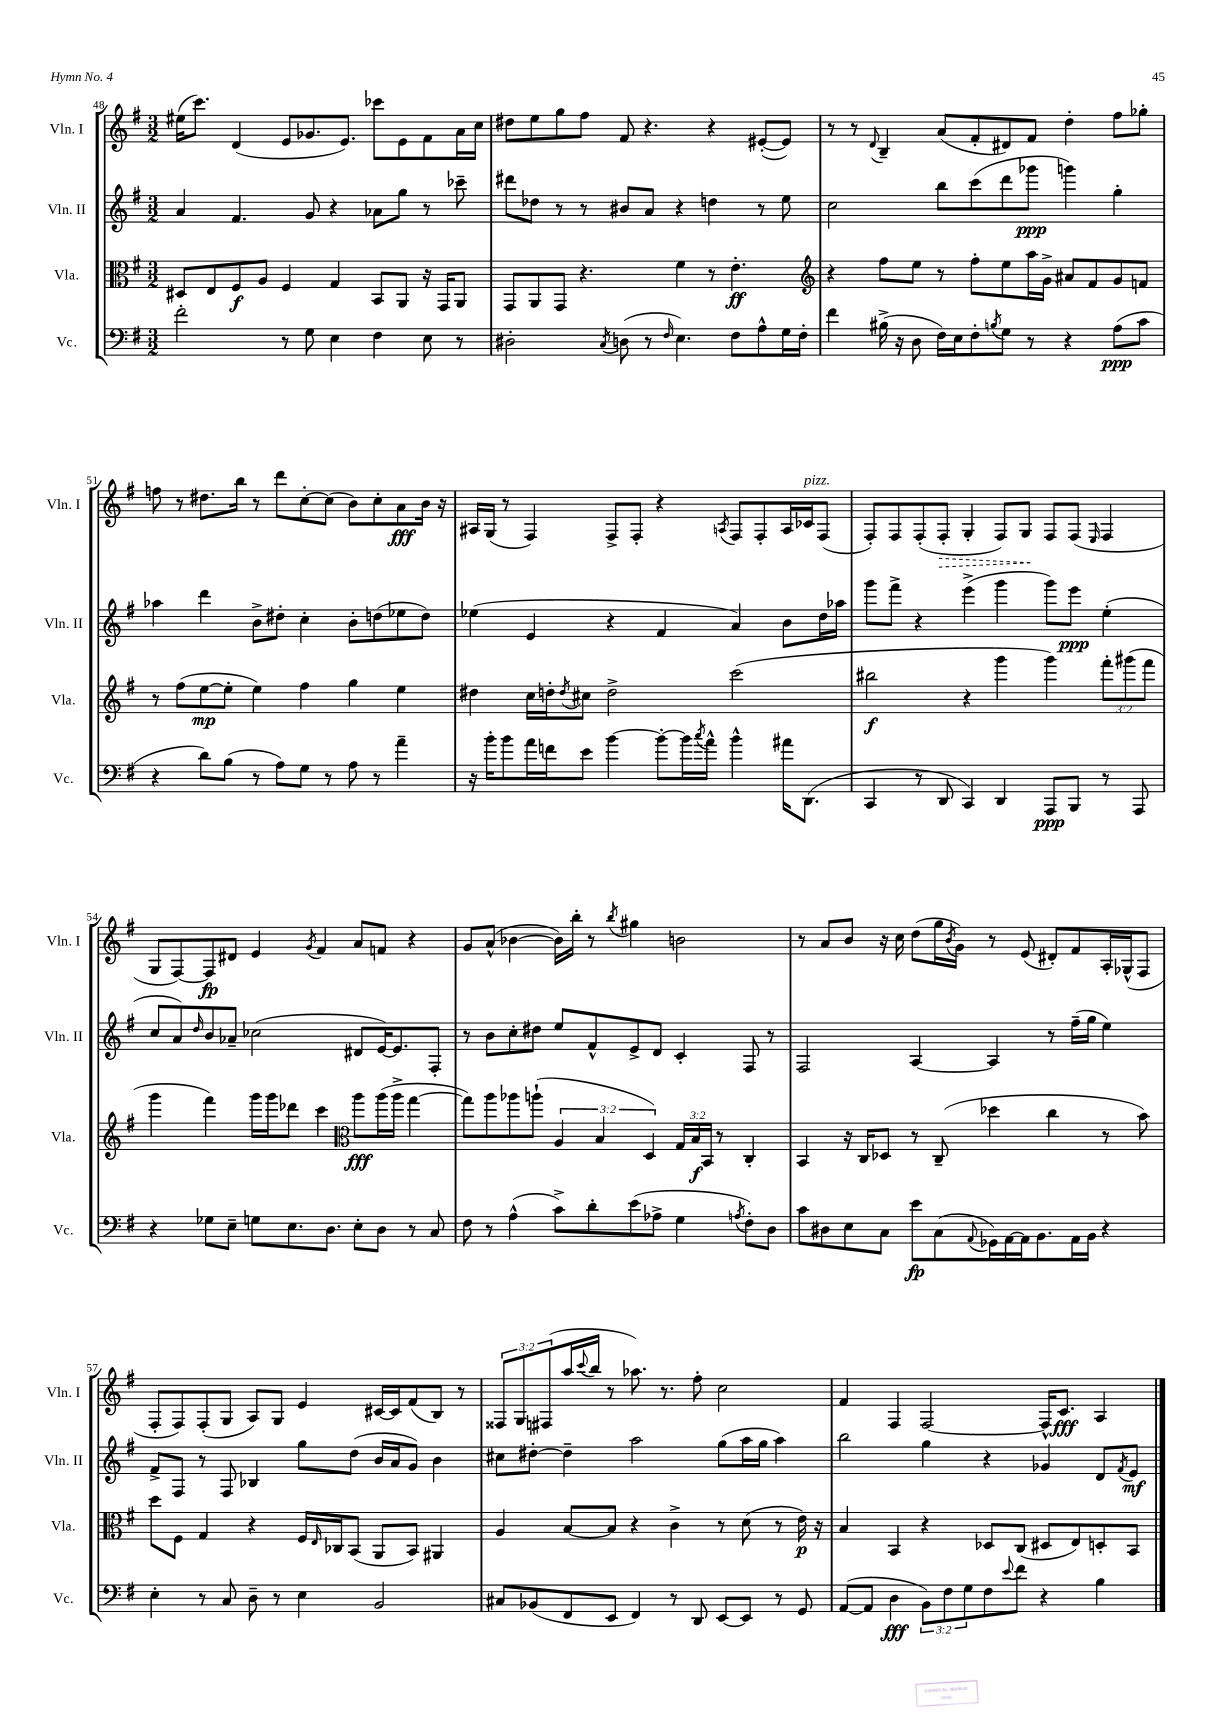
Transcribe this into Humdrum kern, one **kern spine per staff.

**kern	**kern	**kern	**kern
*staff4	*staff3	*staff2	*staff1
*clefF4	*clefC3	*clefG2	*clefG2
*k[f#]	*k[f#]	*k[f#]	*k[f#]
*M3/2	*M3/2	*M3/2	*M3/2
2f#'\	8D#/L	4a/	(16ee#\LK
.	.	.	8.ccc\J)
.	8E/	.	.
.	8F#/	4.f#/	(4d/
.	8A/J	.	.
8r	4F#/	.	8e/L
8G\	.	8g/	8.g-/
4E\	4G/	4r	.
.	.	.	8.e/J)
4F#\	8BB/L	8a-\L	8ccc-\L
.	8AA/J	8gg\J	8e\
8E\	16r	8r	8f#\
.	16GG/LK	.	.
8r	8AA/J	8ccc-~\	16a\L
.	.	.	16cc\JJ
=	=	=	=
2D#'\	8GG/L	8ddd#\L	8dd#\L
.	8AA/	8dd-\J	8ee\
.	8GG/J	8r	8gg\
.	4.r	8r	8ff#\J
8qC/	.	.	.
(8D\	.	8b#/L	8f#/
8r	.	8a/J	4.r
16qqF#/	.	.	.
4.E\)	4f#\	4r	.
.	8r	4dd\	4r
8F#\L	4.e'\	.	.
8A^^\	.	8r	([8e#'/L
16G\L	.	8ee\	8e#/]J)
16F#'\JJ	.	.	.
=	=	=	=
*	*clefG2	*	*
4f#\	4r	2cc\	8r
.	.	.	8r
.	.	.	8qqd/
(16B#^\	8ff#\L	.	4B~/
16r	.	.	.
8D\	8ee\J	.	.
16F#\LL)	8r	8bb\L	(8a/L
16E\J	.	.	.
8F#'\	8ff#'\L	(8ccc\	8f#'/
8qB/	.	.	.
8G\J	8ee\	8ddd\	8d#/)
8r	16aa\L	8ggg-\J	8f#/J
.	16g^\JJ	.	.
4r	8a#/L	4ggg\)	4dd'\
.	8f#/	.	.
(8A\L	8g/	4gg'\	8ff#\L
8c\J	8f/J	.	8gg-'\J
=	=	=	=
4r	8r	4aa-\	8ff\
.	(8ff#\L	.	8r
8d\L)	[8ee\	4ddd\	8.dd#\L
(8B\J	8ee'\]J	.	.
.	.	.	16bb\Jk
8r	4ee\)	8b^\L	8r
8A\L)	.	8dd#'\J	8ddd\L
8G\J	4ff#\	4cc'\	[8cc'\
8r	.	.	(8cc\]J
8A\	4gg\	8b'\L	8b\L)
8r	.	(8dd\	8cc'\
4a~\	4ee\	8ee-\	8a\
.	.	8dd\J)	16b\Jk
.	.	.	16r
=	=	=	=
16r	4dd#\	(4ee-\	16A#/LL
16b'\LK	.	.	(16G/JJ
8b\	.	.	8r
16a\L	16cc\LL	4e/	4F#/)
16f\J	16dd'\J	.	.
.	8qdd/	.	.
8e\J	8cc#\J	.	.
[4b\	2dd^\	4r	8F#^/L
.	.	.	8F#'/J
8b'\_L	.	4f#/	4r
16b\]L	.	.	.
8qcc/	.	.	.
16a^^\JJ	.	.	.
.	.	.	8qA/
4b^^\	(2ccc\	4a/)	8F#/L
.	.	.	8F#'/
16a#\LK	.	8b\L	16A/L
(8.DD\J	.	.	16c-/J
.	.	16dd\L	(8F#/J
.	.	16aa-\JJ	.
=	=	=	=
4CC/	2bb#\	8ggg\L	8F#'/L)
.	.	8fff#^\J	8F#/
8r	.	4r	(8F#'/
8DD/	.	.	8F#'/J
4CC/)	4r	(4eee^\	4G'/
4DD/	4ggg\	4ggg\	8F#/L)
.	.	.	8G/J
8AAA/L	4ggg\)	8ggg\L)	8F#/L
8BBB/J	.	8eee\J	(8F#/J
.	.	.	16qqE/
8r	12fff#'\L	(4ee'\	4F#/
.	(12ggg#\	.	.
8AAA/	.	.	.
.	12fff#\J	.	.
=	=	=	=
4r	4ggg\	8cc/L	8G/L
.	.	8a/)	[8F#/)
.	.	16qqdd/	.
8G-\L	4fff#\)	8b/	8F#/]
8E~\J	.	8a-~/J	8d#/J
8G\L	16ggg\LL	(2cc-\	4e/
.	16ggg\J	.	.
8.E\	8ddd-\J	.	.
.	.	.	8qg/
.	4ccc\	.	4f#/
8.D\J	.	.	.
*	*clefC3	*	*
8E'\L	8aa\L	8d#/L	8a/L
8D\J	(16aa\L	[16e/K)	8f/J
.	16aa^\JJ	8.e/]	.
8r	[4gg\	.	4r
8C/	.	8F#'/J	.
=	=	=	=
8F#\	8gg\]L)	8r	8g/L
8r	8aa\	8b\L	(8a^^/J
(4A^^\	8aa-\	8cc'\	[4b-\
.	(8aa`\J	8dd#\J	.
8c^\L)	6A/	8ee/L	16b-\]LL)
.	.	.	16bb'\JJ
8d'\	.	8f#^^/	8r
.	6B/	.	.
.	.	.	8qbb/
(8e\	.	8e^/	4gg#\
.	6D/)	.	.
8A-^\J	.	8d/J	.
4G\	24G/LL	4c'/	2b\
.	24B/	.	.
.	24BB/JJ	.	.
.	8r	.	.
8qA/	.	.	.
8F#'\L)	4C'/	8F#/	.
8D\J	.	8r	.
=	=	=	=
8c\L	4BB/	2F#/	8r
8D#\	.	.	8a/L
8E\	16r	.	8b/J
.	16C/LK	.	.
8C\J	8D-/J	.	16r
.	.	.	16cc\
8e\L	8r	[4A/	(8dd\L
(8C\	(8C~/	.	16gg\L
.	.	.	8qb/
.	.	.	16g\JJ)
8qqAA/	.	.	.
16GG-\L)	4dd-\	4A/]	8r
[16AA\	.	.	.
16AA\]J	.	.	(8e/
8.BB\	.	.	.
.	4cc\	8r	8d#'/L)
16AA\L	.	(16ff#~\LL	8f#/
16BB\JJ	.	16gg\JJ	.
4r	8r	4ee\)	16A'/L
.	.	.	(16G-^^/J
.	8b\)	.	8F#/J
=	=	=	=
4E'\	8dd\L	8f#^/L	8F#'/L
.	8F#\J	8F#/J	8F#/)
8r	4G/	8r	(8F#'/
8C/	.	8F#/	8G/J
8D~\	4r	4B-/	8A/L)
8r	.	.	8G/J
4E\	16F#/LL	8gg\L	4e/
.	16qqE/	.	.
.	16C-/J	.	.
.	(8BB/J	(8dd\J	.
2BB/	8AA/L	16b/LL	[16c#/LL
.	.	16a/J	16c#/]J
.	8BB/J)	8g/J)	(8f#/
.	4AA#/	4b\	8B/J)
.	.	.	8r
=	=	=	=
8C#/L	4A/	8cc#\L	12F##/L
.	.	.	12G/
(8BB-/	.	[8dd#'\J	.
.	.	.	(12F#/
8FF#/	[8B/L	4dd#~\]	16aa/L
.	.	.	8qqccc/
.	.	.	16bb/JJ
8EE/J	8B/]J	.	8r
4FF#/)	4r	2aa\	8.aa-\)
.	.	.	8.r
8r	4c^\	.	.
8DD/	.	.	8ff#'\
[8EE/L	8r	(8gg\L	2cc\
8EE/]J	(8d\	16aa\L	.
.	.	16gg\JJ	.
8r	8r	4aa\)	.
8GG/	16e\)	.	.
.	16r	.	.
=	=	=	=
([8AA/L	4B/	2bb\	4f#/
8AA/]J	.	.	.
4D\	4BB/	.	4F#/
12BB\L)	4r	4gg\	[2F#/
12F#\	.	.	.
12G\	.	.	.
8F#\	8D-/L	4r	.
8qqe/	.	.	.
8f#\J	(8C/J	.	.
4r	8D#/L	4g-/	16F#^^/]LK
.	.	.	8.c/J
.	8E/)	.	.
4B\	8D'/	8d/L	4A/
.	.	8qf#/	.
.	8BB/J	8e/J	.
==	==	==	==
*-	*-	*-	*-
